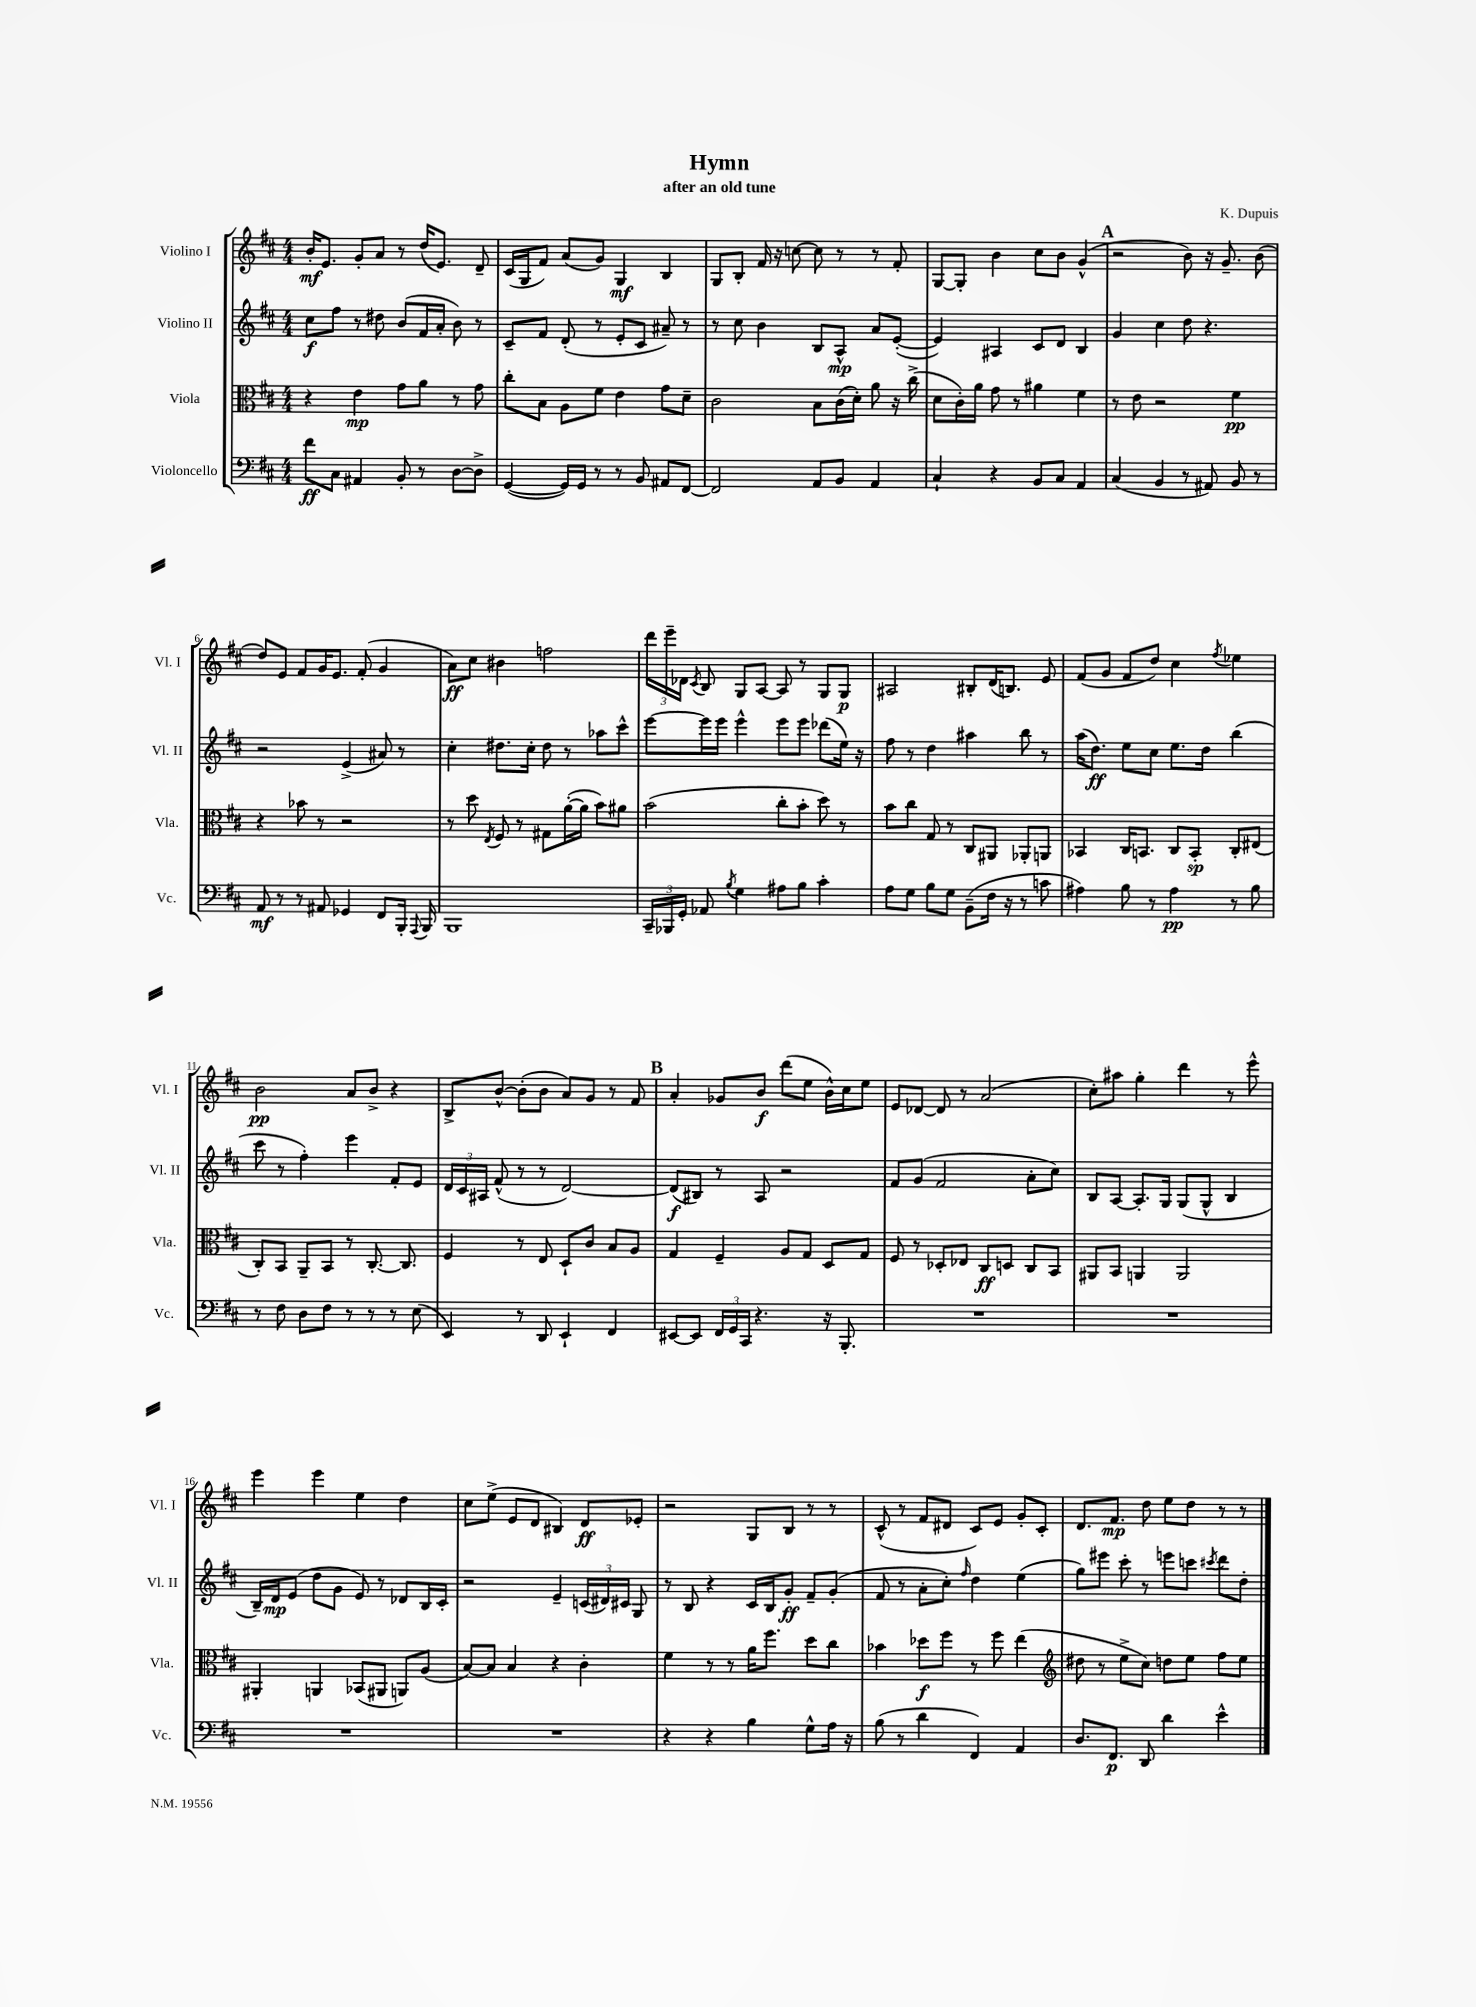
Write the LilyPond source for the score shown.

\header { title = "Hymn" composer = "K. Dupuis" subtitle = "after an old tune" }
<<
\new StaffGroup <<
\new Staff = "s0" \with { instrumentName = "Violino I" shortInstrumentName = "Vl. I" } {
    \clef treble \key d \major \numericTimeSignature \time 4/4
    \autoBeamOff b'16[-.\mf e'8.] g'8[-. a'8] r8 d''16[( e'8.]) d'8-- |
    cis'16[( g16 fis'8]) a'8[( g'8]) g4\mf b4 |
    g8[ b8]-. fis'16 r16 c''8~ c''8 r8 r8 fis'8-. |
    g8[~ g8]-. b'4 cis''8[ b'8] g'4-^( |
    \mark \markup { \bold "A" } r2 b'8) r16 g'8.-- b'8( |
    d''8[) e'8] fis'8[ g'16 e'8.] fis'8-.( g'4 |
    a'8[\ff) cis''8] bis'4 f''2 |
    \tuplet 3/2 { d'''16[ e'''16-- des'16] } \acciaccatura { cis'8 } b8 g8[ a8]~ a8 r8 g8[ g8]\p |
    ais2 bis8[-. d'16( b8.]) e'8 |
    fis'8[( g'8] fis'8[ d''8]) cis''4 \acciaccatura { fis''8 } ees''4 |
    b'2\pp a'8[ b'8]-> r4 |
    b8[-> b'8]~-^ b'8[-.( b'8] a'8[) g'8] r8 fis'8 |
    \mark \markup { \bold "B" } a'4-. ges'8[ b'8]\f d'''8[( e''8] b'16[-^) cis''16 e''8] |
    e'8[ des'8]~ des'8 r8 a'2( |
    cis''8[-.) ais''8] g''4-. d'''4 r8 e'''8-^ |
    e'''4 e'''4 e''4 d''4 |
    cis''8[ e''8]->( e'8[ d'8] bis4) d'8[\ff ees'8]-. |
    r2 g8[ b8] r8 r8 |
    cis'8-^( r8 fis'8[ dis'8] cis'8[) e'8] g'8[-. cis'8]-. |
    d'8.[ fis'8.]\mp d''8 e''8[ d''8] r8 r8 \bar "|." |
}
\new Staff = "s1" \with { instrumentName = "Violino II" shortInstrumentName = "Vl. II" } {
    \clef treble \key d \major \numericTimeSignature \time 4/4
    \autoBeamOff cis''8[\f fis''8] r8 dis''8 b'8[( fis'16 a'16]-. b'8) r8 |
    cis'8[-- fis'8] d'8-.( r8 e'8[-. cis'8] ais'8--) r8 |
    r8 cis''8 b'4 b8[ a8]-^\mp a'8[ e'8]~-.( |
    e'4) ais4 cis'8[ d'8] b4 |
    \mark \markup { \bold "A" } g'4 cis''4 d''8 r4. |
    r2 e'4->( ais'8) r8 |
    cis''4-. dis''8.[ cis''16]-. dis''8 r8 aes''8[ cis'''8]-^ |
    e'''8[~ e'''16 e'''16] e'''4-^ e'''8[ e'''8] des'''8[( e''16]) r16 |
    fis''8 r8 d''4 ais''4 b''8 r8 |
    a''16[( d''8.]\ff) e''8[ cis''8] e''8.[ d''16] b''4( |
    cis'''8 r8 fis''4-.) e'''4 fis'8[-. e'8] |
    \tuplet 3/2 { d'16[ cis'16 ais16] } fis'8-^( r8 r8 d'2~) |
    \mark \markup { \bold "B" } d'8[\f( bis8]) r8 a8 r2 |
    fis'8[ g'8]( fis'2 a'8[-. cis''8]) |
    b8[ a8]~ a8.[-. g16] g8[( g8]-^ b4 |
    b16[--) d'16\mp e'8]( d''8[ g'8] e'8) r8 des'8[ b16 cis'16]-. |
    r2 e'4-- \tuplet 3/2 { c'16[( dis'16) cis'16] } g8 |
    r8 b8 r4 cis'16[ b16 g'8]-.\ff fis'8[-- g'8]-.( |
    fis'8 r8 a'8[-. cis''8]-.) \grace { fis''16 } d''4 e''4( |
    g''8[) eis'''8] cis'''8-. r8 e'''8[ c'''8] \acciaccatura { cis'''8 } d'''8[ d''8]-. \bar "|." |
}
\new Staff = "s2" \with { instrumentName = "Viola" shortInstrumentName = "Vla." } {
    \clef alto \key d \major \numericTimeSignature \time 4/4
    \autoBeamOff r4 e'4\mp g'8[ a'8] r8 g'8 |
    cis''8[-. b8] a8[ fis'8] e'4 g'8[ d'8]-- |
    cis'2 b8[ cis'16( d'16]-.) a'8 r16 cis''16->( |
    d'8[ cis'16-.) a'16] g'8 r8 ais'4 fis'4 |
    \mark \markup { \bold "A" } r8 e'8 r2 fis'4\pp |
    r4 bes'8 r8 r2 |
    r8 d''8 \acciaccatura { e8 } fis8 r8 gis8[ a'16~-.( a'16] b'8[) ais'8] |
    b'2( cis''8[-. b'8]-. d''8) r8 |
    b'8[ cis''8] g8 r8 cis8[ ais,8] aes,8[-. a,8] |
    bes,4 cis16[ b,8.] cis8[ b,8]-.\sp cis8[-. eis8]( |
    cis8[-.) b,8] a,8[-- b,8] r8 cis8.~-. cis8. |
    fis4 r8 e8 d8[-! cis'8] b8[ a8] |
    \mark \markup { \bold "B" } g4 fis4-- a8[ g8] d8[ g8] |
    fis8 r8 des8[-. ees8] cis8[\ff d8] cis8[ b,8] |
    ais,8[ b,8] a,4 a,2 |
    ais,4-. a,4 bes,8[( ais,8] a,8[) a8]( |
    b8[~) b8] b4 r4 cis'4-. |
    fis'4 r8 r8 a'16[ fis''8.] d''8[ cis''8] |
    bes'4 des''8[\f fis''8] r8 fis''8 e''4( |
    \clef treble dis''8 r8 e''8[-> cis''8]) d''8[ e''8] fis''8[ e''8] \bar "|." |
}
\new Staff = "s3" \with { instrumentName = "Violoncello" shortInstrumentName = "Vc." } {
    \clef bass \key d \major \numericTimeSignature \time 4/4
    \autoBeamOff fis'8[\ff cis8] ais,4 b,8-. r8 d8[~ d8]-> |
    g,4~( g,16[) g,16] r8 r8 b,8 ais,8[ fis,8]~ |
    fis,2 a,8[ b,8] a,4 |
    cis4-! r4 b,8[ cis8] a,4 |
    \mark \markup { \bold "A" } cis4( b,4 r8 ais,8) b,8 r8 |
    a,8\mf r8 r8 ais,8 ges,4 fis,8[ b,,16]-. \appoggiatura { a,,8 } b,,16 |
    b,,1 |
    \tuplet 3/2 { cis,16[-- bes,,16 g,16]-. } aes,8 \acciaccatura { b8 } g4 ais8[ b8] cis'4-. |
    a8[ g8] b8[ g8] b,8[--( fis16] r16 r8 c'8 |
    ais4) b8 r8 ais4\pp r8 b8 |
    r8 fis8 d8[ fis8] r8 r8 r8 e8( |
    e,4) r8 d,8 e,4-! fis,4 |
    \mark \markup { \bold "B" } eis,8[~ eis,8] \tuplet 3/2 { fis,16[ g,16 cis,16] } r4. r16 b,,8.-. |
    R1 |
    R1 |
    R1 |
    R1 |
    r4 r4 b4 g8[-^ a16] r16 |
    b8( r8 d'4 fis,4) a,4 |
    d8.[ fis,8.]\p d,8 d'4 e'4-^ \bar "|." |
}
>>
>>
